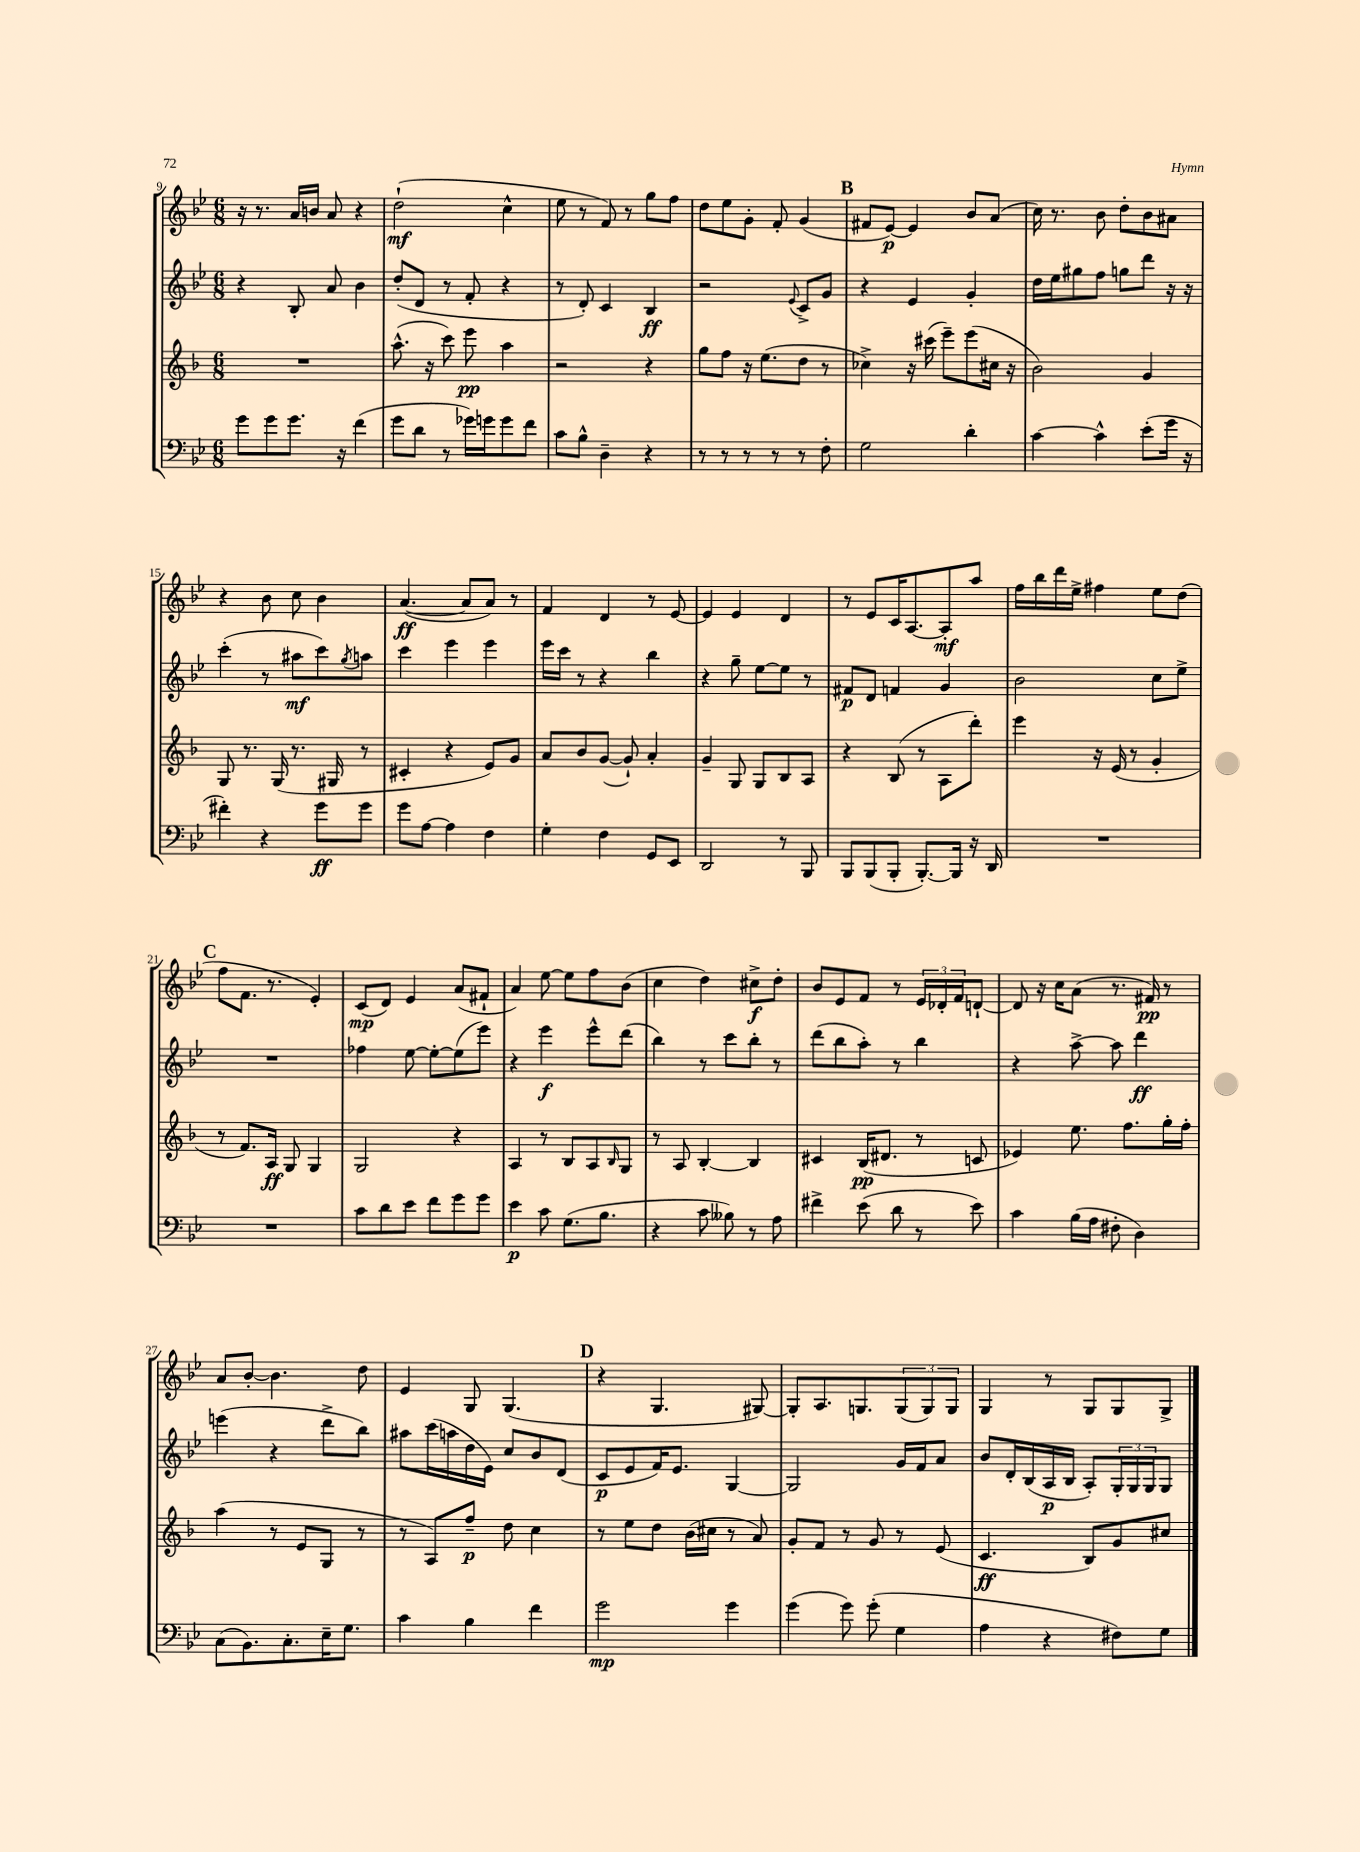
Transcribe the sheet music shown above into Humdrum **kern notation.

**kern	**dynam	**kern	**dynam	**kern	**dynam	**kern	**dynam
*part4	*part4	*part3	*part3	*part2	*part2	*part1	*part1
*staff4	*staff4	*staff3	*staff3	*staff2	*staff2	*staff1	*staff1
*clefF4	*	*clefG2	*	*clefG2	*	*clefG2	*
*k[b-e-]	*	*k[b-]	*	*k[b-e-]	*	*k[b-e-]	*
*M6/8	*	*M6/8	*	*M6/8	*	*M6/8	*
=9	=9	=9	=9	=9	=9	=9	=9
8g\L	.	2.r	.	4r	.	16r	.
.	.	.	.	.	.	8.r	.
8g\	.	.	.	.	.	.	.
8.g\J	.	.	.	8B-'/	.	16a/LL	.
.	.	.	.	.	.	16bn/JJ	.
.	.	.	.	8a/	.	8a/	.
16r	.	.	.	.	.	.	.
(4f\	.	.	.	4b-\	.	4r	.
=10	=10	=10	=10	=10	=10	=10	=10
8g\L	.	(8.aa^^\	.	(8dd'/L	.	(2dd`\	mf
8d\J	.	.	.	8d/J	.	.	.
.	.	16r	.	.	.	.	.
8r	.	8ccc\)	.	8r	.	.	.
16g-X\LL)	.	8eee\	pp	8f'/	.	.	.
16gn\J	.	.	.	.	.	.	.
8g\	.	4aa\	.	4r	.	4cc^^\	.
8f\J	.	.	.	.	.	.	.
=11	=11	=11	=11	=11	=11	=11	=11
8c\L	.	2r	.	8r	.	8ee-\	.
8B-^^\J	.	.	.	8d'/)	.	8r	.
4D~\	.	.	.	4c/	.	8f/)	.
.	.	.	.	.	.	8r	.
4r	.	4r	.	4B-/	ff	8gg\L	.
.	.	.	.	.	.	8ff\J	.
=12	=12	=12	=12	=12	=12	=12	=12
8r	.	8gg\L	.	2r	.	8dd\L	.
8r	.	8ff\J	.	.	.	8ee-\	.
8r	.	16r	.	.	.	8g'\J	.
.	.	(8.ee\L	.	.	.	.	.
8r	.	.	.	.	.	8f'/	.
.	.	.	.	8qqe-/	.	.	.
8r	.	8dd\J	.	8c^/L	.	(4g/	.
8F'\	.	8r	.	8g/J	.	.	.
!!LO:REH:place=s1:t=B
=13	=13	=13	=13	=13	=13	=13	=13
2G\	.	4cc-X^\)	.	4r	.	8f#X/L	.
.	.	.	.	.	.	[8e-/J)	p
.	.	16r	.	4e-/	.	4e-/]	.
.	.	(16ccc#X\	.	.	.	.	.
.	.	8eee~\L)	.	.	.	.	.
4d'\	.	(8eee\	.	4g'/	.	8b-/L	.
.	.	16cc#X\Jk	.	.	.	(8a/J	.
.	.	16r	.	.	.	.	.
=14	=14	=14	=14	=14	=14	=14	=14
[4c\	.	2b-\)	.	16dd\LL	.	16cc\)	.
.	.	.	.	16ee-\J	.	8.r	.
.	.	.	.	8gg#X\	.	.	.
4c^^\]	.	.	.	8ff\J	.	8b-\	.
.	.	.	.	8ggn\L	.	8dd'\L	.
(8e-'\L	.	4g/	.	8ddd\J	.	8b-\	.
16g\Jk	.	.	.	16r	.	8a#X\J	.
16r	.	.	.	16r	.	.	.
!!LO:LB:g=z
=15	=15	=15	=15	=15	=15	=15	=15
4f#X'\)	.	8G/	.	(4ccc'\	.	4r	.
.	.	8.r	.	.	.	.	.
4r	.	.	.	8r	.	8b-\	.
.	.	(16G/	.	.	.	.	.
.	.	8.r	.	8aa#X\L	mf	8cc\	.
8g\L	ff	.	.	8ccc\)	.	4b-\	.
.	.	16G#X/	.	.	.	.	.
.	.	.	.	8qgg/	.	.	.
8g\J	.	8r	.	8aan\J	.	.	.
=16	=16	=16	=16	=16	=16	=16	=16
8g\L	.	4c#X'/	.	4ccc\	.	([4.a/	ff
[8A\J	.	.	.	.	.	.	.
4A\]	.	4r	.	4eee-\	.	.	.
.	.	.	.	.	.	8a/L]	.
4F\	.	8e/L)	.	4eee-\	.	8a/J)	.
.	.	8g/J	.	.	.	8r	.
=17	=17	=17	=17	=17	=17	=17	=17
4G'\	.	8a/L	.	16eee-\LL	.	4f/	.
.	.	.	.	16ccc\JJ	.	.	.
.	.	8b-/	.	8r	.	.	.
4F\	.	([8g/J	.	4r	.	4d/	.
.	.	8g`/])	.	.	.	.	.
8GG/L	.	4a'/	.	4bb-\	.	8r	.
8EE-/J	.	.	.	.	.	[8e-/	.
=18	=18	=18	=18	=18	=18	=18	=18
2DD/	.	4g~/	.	4r	.	4e-/]	.
.	.	8G/	.	8gg~\	.	4e-/	.
.	.	8G/L	.	[8ee-\L	.	.	.
8r	.	8B-/	.	8ee-\J]	.	4d/	.
8BBB-/	.	8A/J	.	8r	.	.	.
=19	=19	=19	=19	=19	=19	=19	=19
8BBB-/L	.	4r	.	8f#X/L	p	8r	.
(8BBB-/	.	.	.	8d/J	.	8e-/L	.
8BBB-'/J	.	(8B-/	.	4fn/	.	16c/K	.
.	.	.	.	.	.	[8.A/	.
[8.BBB-'/L)	.	8r	.	.	.	.	.
.	.	8A\L	.	4g/	.	8A'/]	mf
16BBB-/Jk]	.	.	.	.	.	.	.
16r	.	8ddd'\J)	.	.	.	8aa/J	.
16DD/	.	.	.	.	.	.	.
=20	=20	=20	=20	=20	=20	=20	=20
2.r	.	4eee\	.	2b-\	.	16ff\LL	.
.	.	.	.	.	.	16bb-\	.
.	.	.	.	.	.	16ddd\	.
.	.	.	.	.	.	16ee-^\JJ	.
.	.	16r	.	.	.	4ff#X\	.
.	.	(16e/	.	.	.	.	.
.	.	8r	.	.	.	.	.
.	.	4g'/	.	8cc\L	.	8ee-\L	.
.	.	.	.	8ee-^\J	.	(8dd\J	.
!!LO:LB:g=z
!!LO:REH:place=s1:t=C
=21	=21	=21	=21	=21	=21	=21	=21
2.r	.	8r	.	2.r	.	8ff\L	.
.	.	8.f/L)	.	.	.	8.f\J	.
.	.	16A/Jk	ff	.	.	8.r	.
.	.	8G/	.	.	.	.	.
.	.	4G/	.	.	.	4e-'/)	.
=22	=22	=22	=22	=22	=22	=22	=22
8c\L	.	2G/	.	4ff-X\	.	(8c/L	mp
8d\	.	.	.	.	.	8d/J)	.
8e-\J	.	.	.	[8ee-\	.	4e-/	.
8f\L	.	.	.	8ee-'\L_	.	.	.
8g\	.	4r	.	(8ee-\]	.	(8a/L	.
8g\J	.	.	.	8eee-\J)	.	8f#X`/J	.
=23	=23	=23	=23	=23	=23	=23	=23
4e-\	p	4A/	.	4r	.	4a/)	.
8c\	.	8r	.	4eee-\	f	[8ee-\	.
(8.G\L	.	8B-/L	.	.	.	8ee-\L]	.
.	.	8A/	.	8eee-^^\L	.	8ff\	.
8.B-\J	.	.	.	.	.	.	.
.	.	16qqB-/	.	.	.	.	.
.	.	8G/J	.	(8ddd\J	.	(8b-\J	.
=24	=24	=24	=24	=24	=24	=24	=24
4r	.	8r	.	4bb-\)	.	4cc\	.
.	.	8A/	.	.	.	.	.
8c\	.	[4B-'/	.	8r	.	4dd\)	.
8B--X\)	.	.	.	8ccc\L	.	.	.
8r	.	4B-/]	.	8bb-'\J	.	8cc#X^\L	f
8A\	.	.	.	8r	.	8dd'\J	.
=25	=25	=25	=25	=25	=25	=25	=25
4f#X^\	.	4c#X/	.	(8ddd\L	.	8b-/L	.
.	.	.	.	8bb-\	.	8e-/	.
(8e-\	.	(16B-/KL	pp	8aa'\J)	.	8f/J	.
.	.	8.d#X/J	.	.	.	.	.
8d\	.	.	.	8r	.	8r	.
8r	.	8r	.	4bb-\	.	24e-/LL	.
.	.	.	.	.	.	24d-X'/	.
.	.	.	.	.	.	24f/J	.
8e-\)	.	8cn/	.	.	.	[8dn`/J	.
=26	=26	=26	=26	=26	=26	=26	=26
4c\	.	4e-X/)	.	4r	.	8d/]	.
.	.	.	.	.	.	16r	.
.	.	.	.	.	.	16cc\KL	.
(16B-\LL	.	8.ee\	.	[8aa^\	.	(8a\J	.
16A\JJ	.	.	.	.	.	.	.
8F#X'\	.	.	.	8aa\]	.	8.r	.
.	.	8.ff\L	.	.	.	.	.
4D\)	.	.	.	4ddd\	ff	.	.
.	.	.	.	.	.	16f#X/)	pp
.	.	16gg'\L	.	.	.	8r	.
.	.	16ff'\JJ	.	.	.	.	.
!!LO:LB:g=z
=27	=27	=27	=27	=27	=27	=27	=27
(8C\L	.	(4aa\	.	(4eeen\	.	8a/L	.
8.BB-\)	.	.	.	.	.	[8b-'/J	.
.	.	8r	.	4r	.	4.b-\]	.
8.C'\	.	.	.	.	.	.	.
.	.	8e/L	.	.	.	.	.
16E-~\K	.	8G/J	.	8ddd^\L	.	.	.
8.G\J	.	.	.	.	.	.	.
.	.	8r	.	8bb-\J)	.	8dd\	.
=28	=28	=28	=28	=28	=28	=28	=28
4c\	.	8r	.	8aa#X\L	.	4e-/	.
.	.	8A/L)	.	(16ccc\L	.	.	.
.	.	.	.	16aan\	.	.	.
4B-\	.	8ff~/J	p	16dd\	.	8G/	.
.	.	.	.	16e-\JJ)	.	.	.
.	.	8dd\	.	8cc/L	.	(4.G/	.
4f\	.	4cc\	.	8b-/	.	.	.
.	.	.	.	(8d/J	.	.	.
!!LO:REH:place=s1:t=D
=29	=29	=29	=29	=29	=29	=29	=29
2g\	mp	8r	.	8c/L	p	4r	.
.	.	8ee\L	.	8e-/	.	.	.
.	.	8dd\J	.	16f/K)	.	4.G/	.
.	.	.	.	8.e-/J	.	.	.
.	.	(16b-\LL	.	.	.	.	.
.	.	16cc#X\JJ	.	.	.	.	.
4g\	.	8r	.	[4G/	.	.	.
.	.	8a/)	.	.	.	[8G#X/)	.
=30	=30	=30	=30	=30	=30	=30	=30
(4g\	.	8g'/L	.	2G/]	.	8G#'/L]	.
.	.	8f/J	.	.	.	8.A/	.
8g\)	.	8r	.	.	.	.	.
.	.	.	.	.	.	8.Gn/	.
(8g'\	.	8g/	.	.	.	.	.
4G\	.	8r	.	16g/LL	.	(12G/	.
.	.	.	.	16f/J	.	.	.
.	.	.	.	.	.	12G/)	.
.	.	(8e/	.	8a/J	.	.	.
.	.	.	.	.	.	12G/J	.
=31	=31	=31	=31	=31	=31	=31	=31
4A\	.	4.c/	ff	8b-/L	.	4G/	.
.	.	.	.	16d'/L	.	.	.
.	.	.	.	(16B-/	.	.	.
4r	.	.	.	16A/	p	8r	.
.	.	.	.	16B-/JJ	.	.	.
.	.	8B-/L)	.	8A'/L)	.	8G/L	.
8F#X\L)	.	8g/	.	24G'/L	.	8G/	.
.	.	.	.	24G/	.	.	.
.	.	.	.	24G/J	.	.	.
8G\J	.	8cc#X/J	.	8G/J	.	8G^/J	.
==	==	==	==	==	==	==	==
*-	*-	*-	*-	*-	*-	*-	*-
